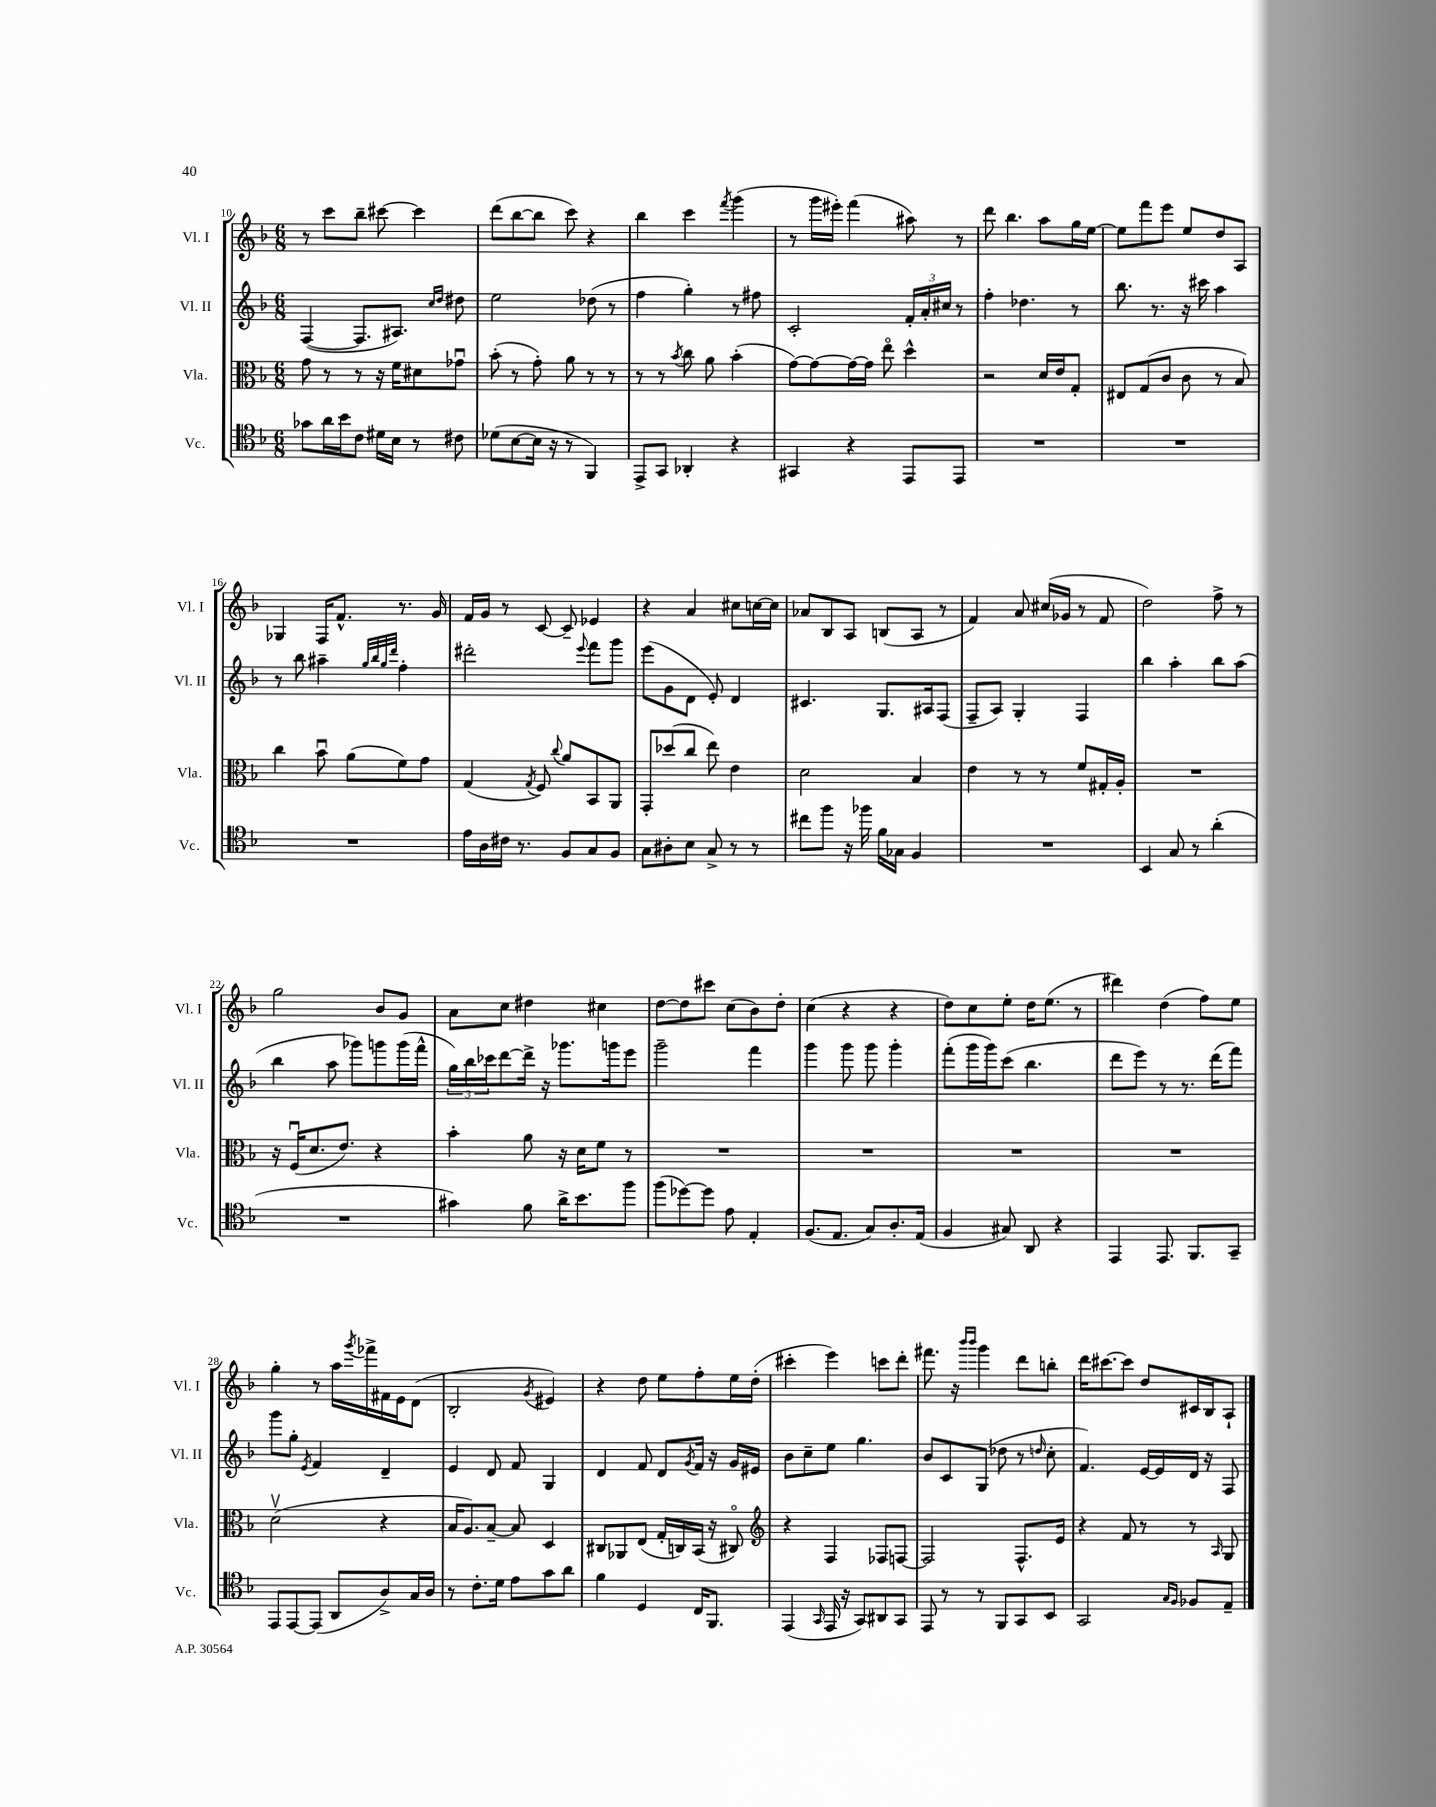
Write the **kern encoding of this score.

**kern	**kern	**kern	**kern
*staff4	*staff3	*staff2	*staff1
*clefC4	*clefC3	*clefG2	*clefG2
*k[b-]	*k[b-]	*k[b-]	*k[b-]
*M6/8	*M6/8	*M6/8	*M6/8
8g-	8g	([4F	8r
16a	8r	.	8ccc
16b-	.	.	.
8c	8r	8.F]	8bb-~
16d#	16r	.	[8ccc#
16B-	16f	8.A#)	.
8r	8d#	.	4ccc#]
.	.	16qqcc	.
.	.	16qqdd	.
8c#	8g-u	8dd#	.
=	=	=	=
(8d-	(8b-'	2ee	(8ddd
[8B-	8r	.	[8bb-
16B-]	8g')	.	8bb-]
16r	.	.	.
8r	8a	.	8ccc)
4FF)	8r	(8dd-	4r
.	8r	8r	.
=	=	=	=
8EE^	8r	4ff	4bb-
8GG	8r	.	.
.	8qb-	.	.
4AA-'	8cc	4gg')	4ccc
.	8a	.	.
.	.	.	8qfff
4r	(4b-'	8r	(4ggg
.	.	8ff#	.
=	=	=	=
4GG#	[8g)	2c'	8r
.	8g_	.	16ggg
.	.	.	16eee#')
4r	16g_	.	(4fff
.	16g]	.	.
.	8eeo	.	.
8EE	4dd^^	24f'	8aa#)
.	.	24a'	.
.	.	24cc#	.
8EE	.	8r	8r
=	=	=	=
2.r	2r	4ff'	8ddd
.	.	.	4.bb-
.	.	4.dd-	.
.	16d	.	8aa
.	16e	.	.
.	8G'	8r	16gg
.	.	.	[16ee
=	=	=	=
2.r	8E#	8.bb-	8ee]
.	(8G	.	8fff
.	.	8.r	.
.	8c	.	8eee
.	8c	16r	8ee
.	.	16ccc#	.
.	8r	4aa	8dd
.	8B-)	.	8A
=	=	=	=
2.r	4cc	8r	4G-
.	.	8bb-	.
.	8b-u	4aa#~	16F
.	.	.	8.f^^
.	(8a	.	.
.	.	32qqgg	.
.	.	32qqbb-	.
.	.	32qqgg	.
.	.	32qqddd	.
.	8f)	4ff'	8.r
.	8g	.	.
.	.	.	16g
=	=	=	=
16e	(4G	2ddd#'	16f
16A	.	.	16g
16c#	.	.	8r
8.r	.	.	.
.	8qG	.	.
.	8F)	.	[8c
.	8qqcc	.	.
8F	8a	.	8c~]
.	.	8qqeee	.
8G	8BB-	8fff	4e-
8F	8AA	8ggg	.
=	=	=	=
8G	8GG'	(8eee	4r
8A#'	(8dd-	8g	.
8B-	8cc	8d	4a
8G^	8ee)	8e')	.
8r	4e	4d	8cc#
8r	.	.	[16cc
.	.	.	16cc]
=	=	=	=
8cc#	2d	4.c#	8a-
8ff	.	.	8B-
16r	.	.	8A
16ff-	.	.	.
16f	.	8.G	(8B
16G-	.	.	.
4F	4B-	.	8A
.	.	16A#	.
.	.	(8F	8r
=	=	=	=
2.r	4e	8F~	4f)
.	.	8A)	.
.	8r	4G'	8a
.	8r	.	(16cc#
.	.	.	16g-
.	8f	4F	8r
.	16G#'	.	8f
.	16A'	.	.
=	=	=	=
4BB-	2.r	4bb-	2dd)
8G	.	4aa'	.
8r	.	.	.
(4a'	.	8bb-	8ff^
.	.	(8aa	8r
=	=	=	=
2.r	16r	4bb-	2gg
.	(16Fu	.	.
.	8.d	.	.
.	.	8aa	.
.	8.e)	.	.
.	.	8ggg-)	.
.	4r	8ggg	8b-
.	.	(16ggg	8g
.	.	16fff^^	.
=	=	=	=
4g#)	4b-'	24gg)	8a
.	.	24bb-	.
.	.	24ccc-	.
.	.	[8ddd	8cc
8f	8a	16ddd^]	4dd#
.	.	16r	.
16a^	16r	8.ggg-	.
8.b-	16d	.	.
.	8f	.	4cc#
.	.	16ggg	.
8ff	8r	8eee	.
=	=	=	=
(8ff	2.r	2ggg~	[8dd
[8dd-)	.	.	8dd]
8dd-]	.	.	8ccc#
8e	.	.	(8cc
4E'	.	4fff	8b-)
.	.	.	8dd'
=	=	=	=
(8.F	2.r	4ggg	(4cc
8.E	.	.	.
.	.	8ggg	4r
8G)	.	8ggg	.
8.A'	.	4ggg'	4r
(16E	.	.	.
=	=	=	=
4F	2.r	(8fff'	8dd)
.	.	16ggg	8cc
.	.	16ggg)	.
8G#)	.	(8ccc	8ee'
8AA	.	4.bb-	16dd
.	.	.	(8.ee
4r	.	.	.
.	.	.	8r
=	=	=	=
4EE	2.r	8ddd	4ddd#)
.	.	8eee)	.
8.EE	.	8r	(4dd
.	.	8.r	.
8.FF	.	.	.
.	.	.	8ff)
.	.	(16ddd	.
8GG~	.	8fff)	8ee
=	=	=	=
8EE	(2dv	8ggg	4gg'
[8EE	.	8gg'	.
.	.	8qe	.
(8EE]	.	4f	8r
8AA	.	.	16aa
.	.	.	8qggg
.	.	.	16fff-^
8A^)	4r	4d~	16f#
.	.	.	16e
16G	.	.	(8d
16A	.	.	.
=	=	=	=
8r	16B-	4e	2B-'
.	8.A)	.	.
8.c'	.	.	.
.	[8B-~	8d	.
16d	.	.	.
8e	8B-]	8f	.
.	.	.	8qg
8g	4D	4G	4e#)
8a	.	.	.
=	=	=	=
4f	8C#	4d	4r
.	8AA-	.	.
4D	(8E	8f	8dd
.	16G'	8d	8ee
.	16C)	.	.
.	.	8qg	.
16C	(16BB-	16f	8ff'
8.FF	16r	16r	.
.	8C#o)	16g	16ee
.	.	16e#	(16dd'
=	=	=	=
*	*clefG2	*	*
(4EE	4r	8b-	4ccc#'
.	.	8cc~	.
16qqGG	.	.	.
16EE	4F	8ee	4eee)
16r	.	.	.
8GG)	.	4.gg	.
8AA#	8F-	.	8ccc
8GG	[8F	.	8ddd'
=	=	=	=
8EE	2F]	8b-	8.fff#
8r	.	8c	.
.	.	.	16r
.	.	.	16qqbbb-
.	.	.	16qqbbb-
8r	.	(8G	4ggg
8FF	.	8dd-	.
8GG	8.F^^	8r	8ddd
.	.	16qqdd	.
8BB-	.	8cc'	8bb'
.	16e	.	.
=	=	=	=
2GG	4r	4.f)	16ddd
.	.	.	[8.ccc#
.	8f	.	8ccc#]
.	8r	[16e	8dd
.	.	16e]	.
16qqG	.	.	.
16qqF	.	.	.
8F-	8r	16d	16c#
.	.	16r	16B-
.	16qqA	.	.
8E~	8G	8F	8A`
==	==	==	==
*-	*-	*-	*-
